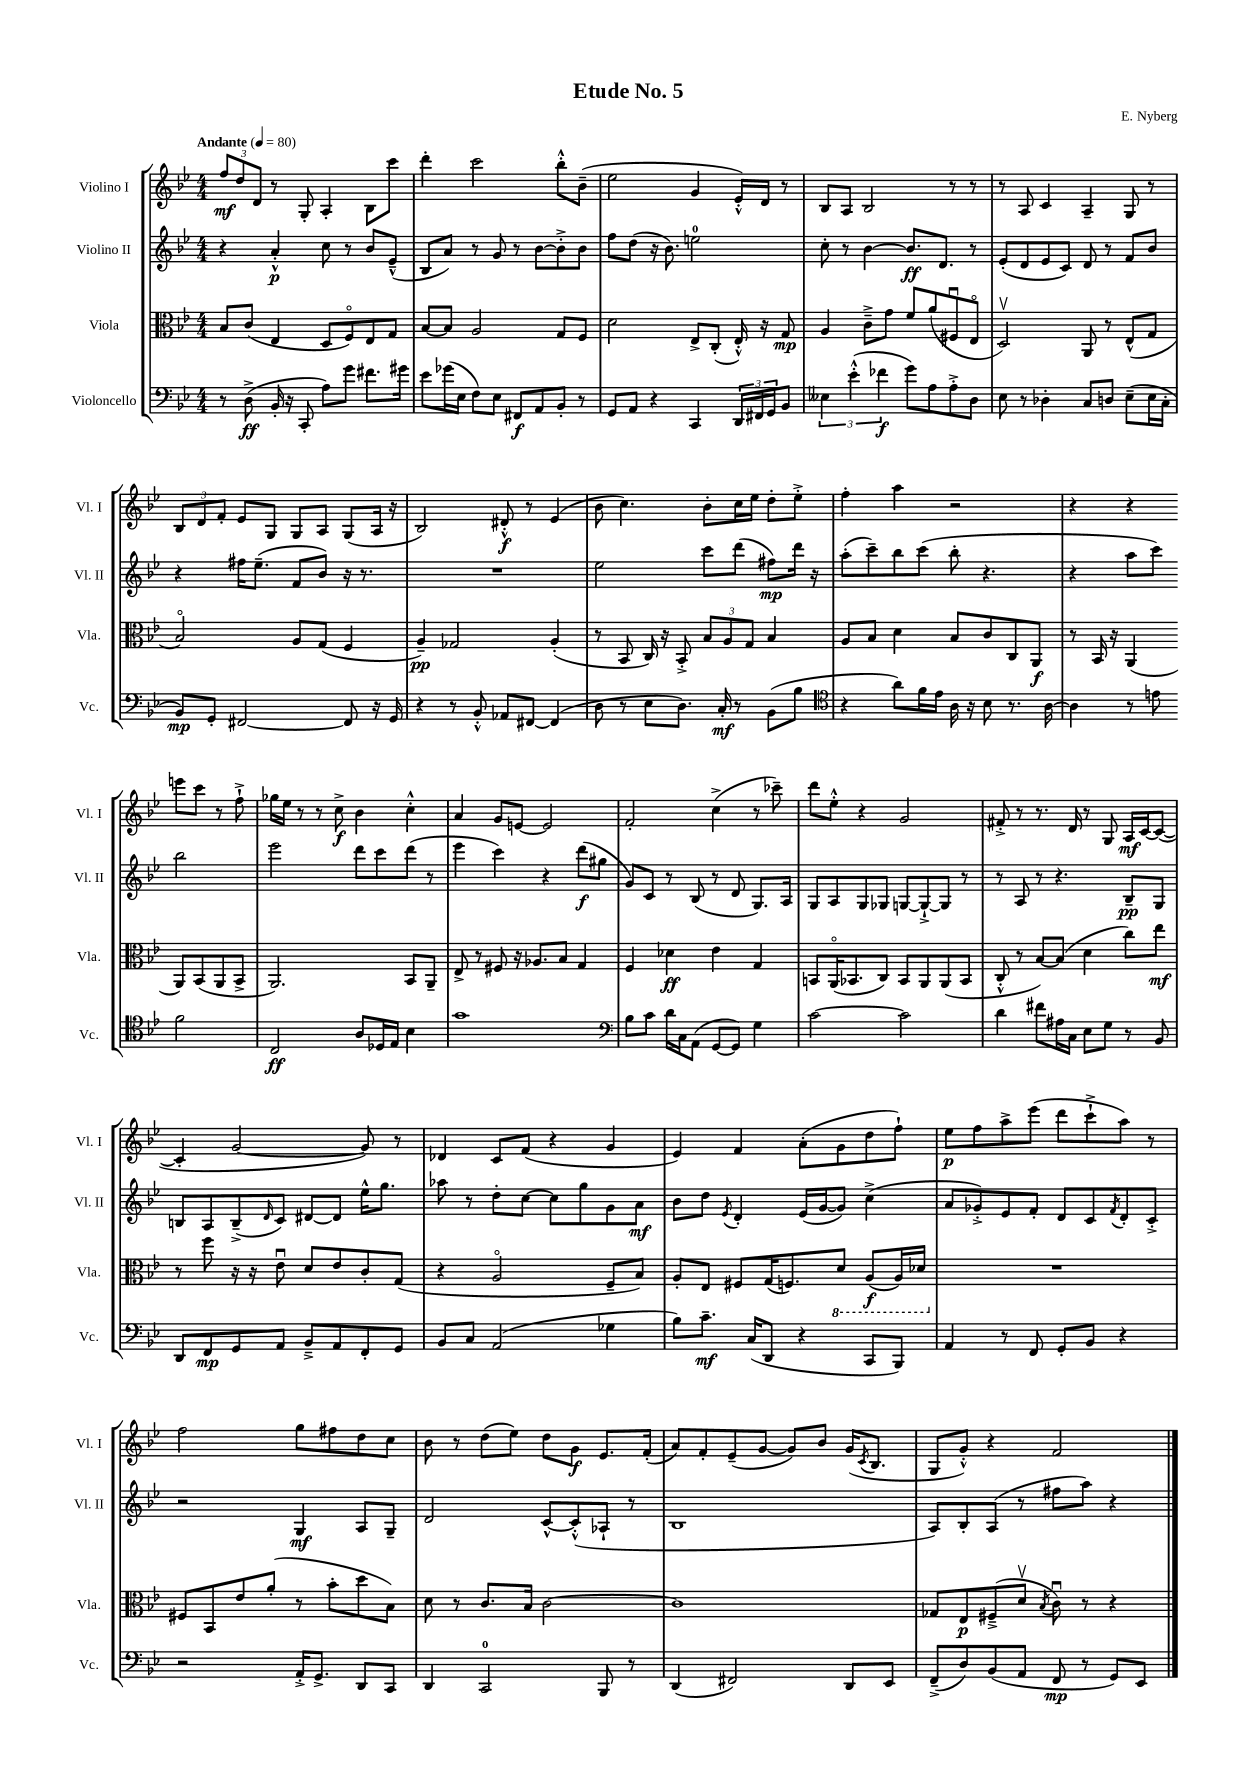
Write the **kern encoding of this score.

**kern	**kern	**kern	**kern
*staff4	*staff3	*staff2	*staff1
*clefF4	*clefC3	*clefG2	*clefG2
*k[b-e-]	*k[b-e-]	*k[b-e-]	*k[b-e-]
*M4/4	*M4/4	*M4/4	*M4/4
*MM80	*MM80	*MM80	*MM80
8r	8B-	4r	12ff
.	.	.	12dd
(8D^	(8c	.	.
.	.	.	12d
16BB-'	4E-	4a'^^	8r
16r	.	.	.
8CC'	.	.	8G'
8A)	8D	8cc	4A'
8g	8Fo)	8r	.
8.f#	8E-	8b-	8B-
.	8G	(8e-~^^	8ccc
16g#	.	.	.
=	=	=	=
8e-	[8B-	8B-	4ddd'
(16g-	8B-]	8a)	.
16E-	.	.	.
8F)	2A	8r	2ccc
8E-	.	8g	.
8FF#	.	8r	.
8AA	.	[8b-	.
8BB-'	8G	8b-'^]	8bb-'^^
8r	8F	8b-	(8b-~
=	=	=	=
8GG	2d	8ff	2ee-
8AA	.	(8dd	.
4r	.	16r	.
.	.	8.b-)	.
4CC	8E-^	2ee	4g
.	(8C'	.	.
24DD	16E-'^^)	.	16e-'^^)
24FF#	.	.	.
.	16r	.	16d
24GG	.	.	.
8BB-	8G	.	8r
=	=	=	=
6E--	4A	8cc'	8B-
.	.	8r	8A
(6e-'^^	.	.	.
.	8c~^	[4b-	2B-
6f-	.	.	.
.	8g	.	.
8g)	8f	8.b-]	.
8A	(8a	.	.
.	.	8.d	.
8A'^	8F#u	.	8r
8D	8E-o	8r	8r
=	=	=	=
8E-	2Dv)	(8e-'	8r
8r	.	8d	8A
4D-'	.	8e-	4c
.	.	8c)	.
8C	8AA	8d	4A~
8D	8r	8r	.
(8E-~	(8E-^^	8f	8G
16E-	8G	8b-	8r
16C'	.	.	.
=	=	=	=
8BB-)	2B-o)	4r	12B-
.	.	.	12d
8GG'	.	.	.
.	.	.	12f'
[2FF#	.	16ff#	8e-
.	.	(8.ee-~	.
.	.	.	8G
.	8A	8f	8G
.	(8G	8b-)	8A
8FF#]	4F	16r	(8G
.	.	8.r	.
16r	.	.	16A
16GG	.	.	16r
=	=	=	=
4r	4A~)	1r	2B-)
8r	2G-	.	.
8BB-'^^	.	.	.
8AA-	.	.	8d#'^^
[8FF#	.	.	8r
(4FF#]	(4A'	.	(4e-
=	=	=	=
8D	8r	2ee-	8b-
8r	8BB-	.	4.cc)
8E-	16C)	.	.
.	16r	.	.
8.D)	8BB-'^	.	.
.	12B-	8ccc	8b-'
16C'	.	.	.
.	12A	.	.
8r	.	(8ddd	16cc
.	12G	.	.
.	.	.	16ee-
(8BB-	4B-	8ff#)	8dd'
8B-	.	16ddd	8ee-'^
.	.	16r	.
=	=	=	=
*clefC4	*	*	*
4r	8A	(8aa'	4ff'
.	8B-	8ccc~)	.
8a)	4d	8bb-	4aa
16f	.	(8ccc	.
16e-	.	.	.
16A	8B-	8bb-'	2r
16r	.	.	.
8B-	8c	4.r	.
8.r	8C	.	.
.	8AA	.	.
[16A	.	.	.
=	=	=	=
4A]	8r	4r	4r
.	16BB-	.	.
.	16r	.	.
8r	(4AA	8aa	4r
8e	.	8ccc)	.
2f	8AA)	2bb-	8eee
.	(8BB-	.	8ccc
.	8AA	.	8r
.	8BB-^	.	8ff`^
=	=	=	=
2C	2.AA)	2eee-	16gg-
.	.	.	16ee-
.	.	.	8r
.	.	.	8r
.	.	.	8cc^
8A	.	8ddd	4b-
16D-	.	8ccc	.
16E-	.	.	.
4B-	8BB-	(8ddd	4cc'^^
.	8AA~	8r	.
=	=	=	=
1g	8E-^	4eee-	4a
.	8r	.	.
.	8F#	4ccc)	8g
.	16r	.	[8e
.	8.A-	.	.
.	.	4r	2e]
.	8B-	.	.
.	4G	(8ddd	.
.	.	8gg#	.
=	=	=	=
*clefF4	*	*	*
8B-	4F	8g)	2f'
8c	.	8c	.
16d	4d-	8r	.
16C	.	.	.
(8AA	.	(8B-	.
[8GG	4e-	8r	(4cc^
8GG])	.	8d	.
4G	4G	8.G)	8r
.	.	.	8ccc-~)
.	.	16A	.
=	=	=	=
[2c	8BB	8G	8ddd
.	(16AAo	8A	8ee-'^^
.	8.BB-	.	.
.	.	8G	4r
.	8C)	8G-	.
2c]	8BB-	[8G	2g
.	8AA	8G`^_	.
.	(8AA	8G]	.
.	8BB-	8r	.
=	=	=	=
4d	8C'^^	8r	8f#'^
.	8r	8A	8r
8f#	[8B-)	8r	8.r
16A#	(8B-]	4.r	.
16C	.	.	16d
8E-	4d	.	8r
8G	.	.	8G
8r	8cc)	8B-~	16A
.	.	.	[16c
8BB-	8ee-	8G	(8c_
=	=	=	=
8DD	8r	8B	4c']
8FF	8ff	8A	.
8GG	16r	(8B~^	[2g
.	16r	.	.
.	.	16qqd	.
8AA	8e-u	8c)	.
8BB-~^	8d	[8d#	.
8AA	8e-	8d#]	.
8FF'	8c'	16ee-^^	8g])
.	.	8.gg	.
8GG	(8G	.	8r
=	=	=	=
8BB-	4r	8aa-	4d-
8C	.	8r	.
(2AA	2Ao	8dd'	8c
.	.	[8cc	(8f
.	.	8cc]	4r
.	.	8gg	.
4G-	8F~	8g	4g
.	8B-)	8a	.
=	=	=	=
8B-)	8A'	8b-	4e-)
8.c~	8E-	8dd	.
.	.	8qe-	.
.	8F#	4d'	4f
(16C	.	.	.
8DD	(16G	.	.
.	8.F)	.	.
4r	.	(16e-	(8a'
.	.	[16g	.
.	8D	8g])	8g
8CC	(8AA	(4cc^	8dd
8BBB-)	16AA)	.	8ff`)
.	16D-	.	.
=	=	=	=
4AA	1r	8a	8ee-
.	.	8g-'^)	8ff
8r	.	8e-	8aa^
8FF	.	8f'	(8eee-
8GG'	.	8d	8ddd
8BB-	.	8c	8ccc`^
.	.	8qf	.
4r	.	8d'	8aa)
.	.	8c'^	8r
=	=	=	=
2r	8F#	2r	2ff
.	8BB-	.	.
.	8e-	.	.
.	(8a'	.	.
16AA'^	8r	4G	8gg
8.GG^	.	.	.
.	8b-'	.	8ff#
8DD	8dd	8A	8dd
8CC	8B-)	8G~	8cc
=	=	=	=
4DD	8d	2d	8b-
.	8r	.	8r
2CC	8.c	.	(8dd
.	.	.	8ee-)
.	16B-	.	.
.	[2c	[8c^^	8dd
.	.	(8c'^^]	8g
8BBB-	.	8A-`	8.e-
8r	.	8r	.
.	.	.	(16f'
=	=	=	=
(4DD	1c]	1B-	8a)
.	.	.	8f'
2FF#)	.	.	(8e-~
.	.	.	[8g
.	.	.	8g])
.	.	.	8b-
8DD	.	.	(16g
.	.	.	8qc
.	.	.	8.B-
8EE-	.	.	.
=	=	=	=
(8FF~^	8G-	8A)	8G
8D)	8E-	8B-'	8g'^^)
(8BB-	(8F#~^	(8A	4r
8AA	8dv	8r	.
.	8qB-	.	.
8FF	8cu)	8ff#	2f
8r	8r	8aa)	.
8GG)	4r	4r	.
8EE-	.	.	.
==	==	==	==
*-	*-	*-	*-
